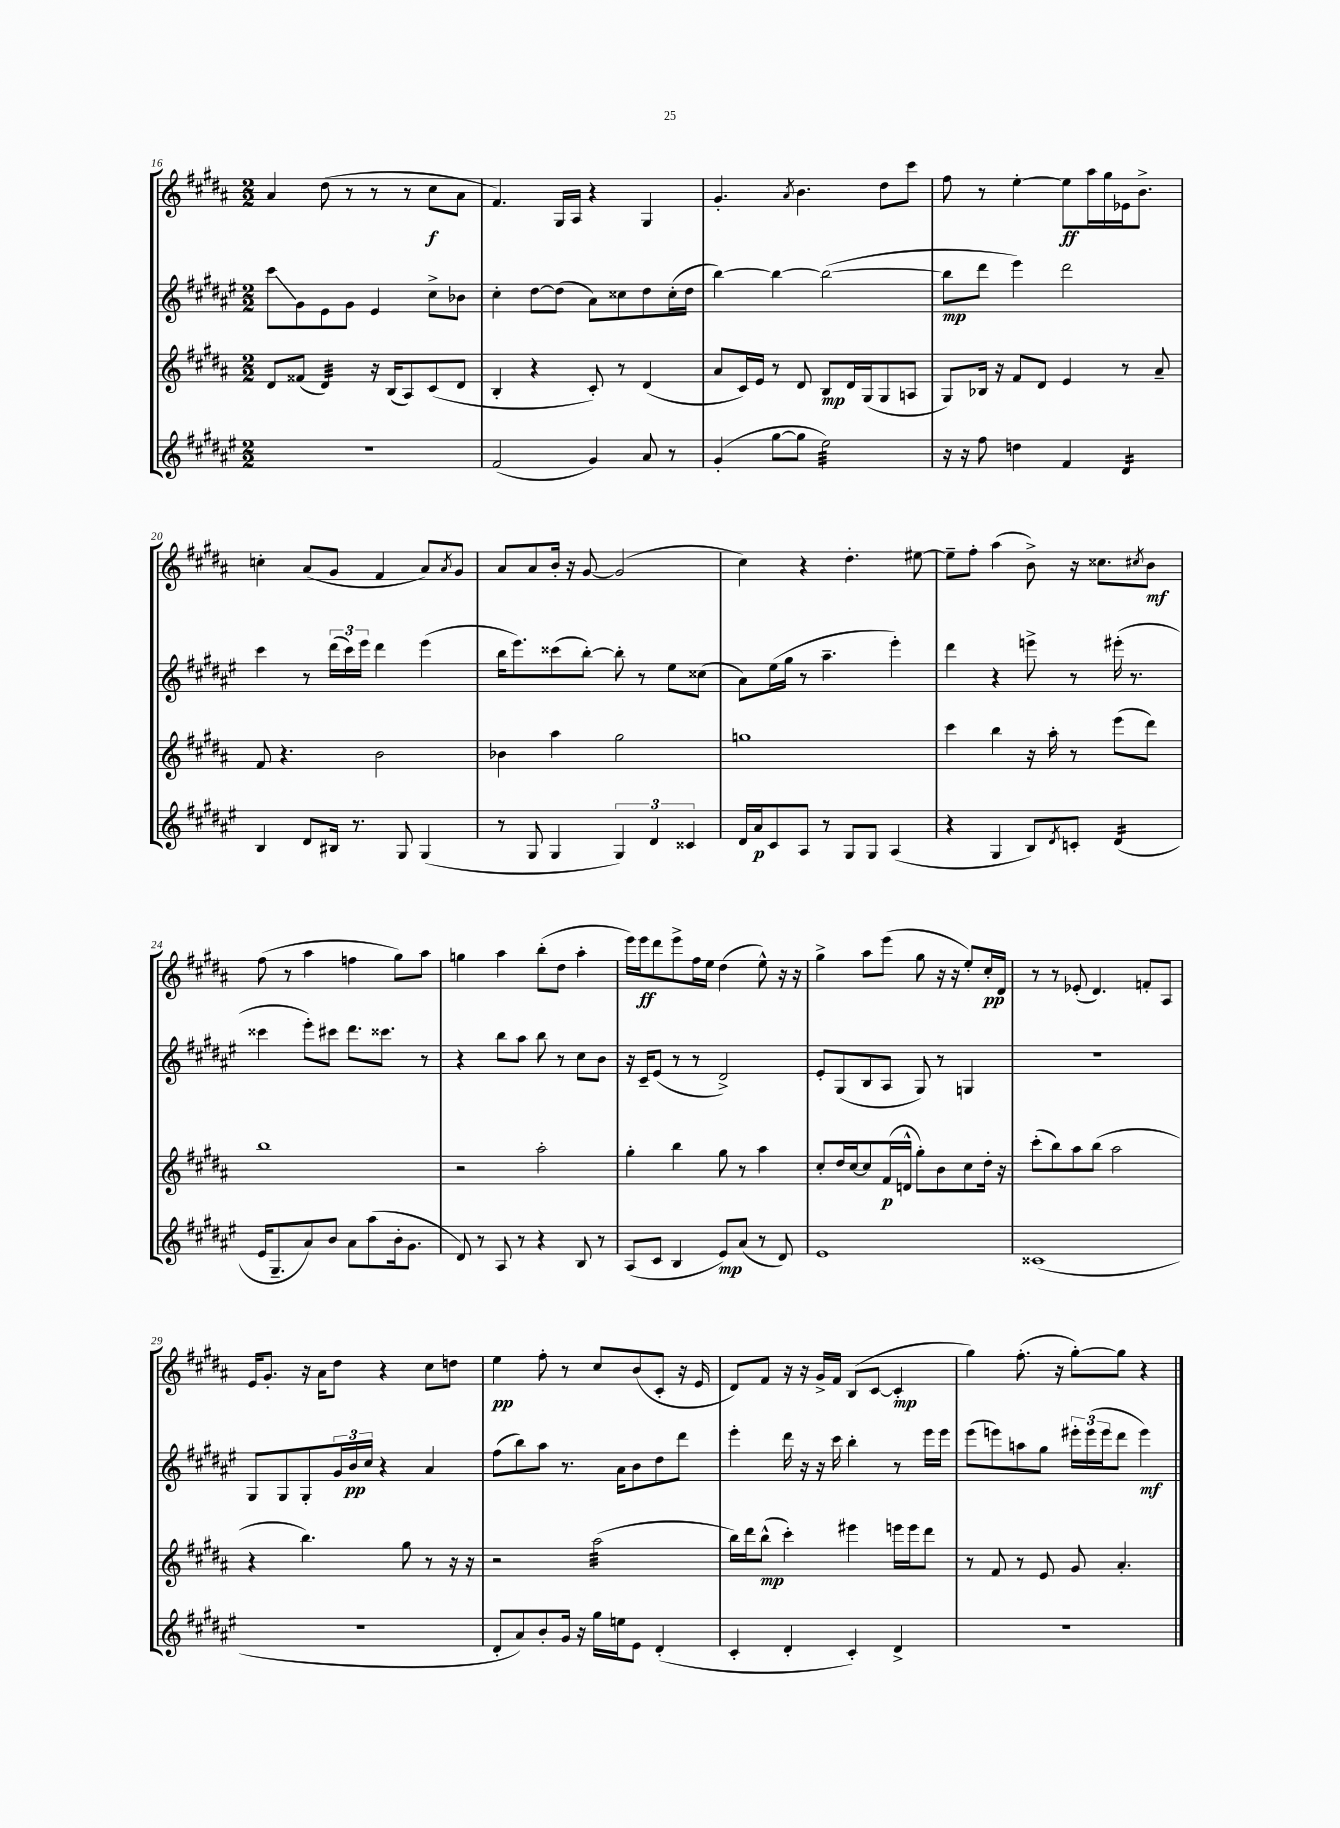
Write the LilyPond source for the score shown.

<<
\new StaffGroup <<
\new Staff = "s0" {
    \clef treble \key b \major \numericTimeSignature \time 2/2
    ais'4 dis''8( r8 r8 r8 cis''8\f ais'8 |
    fis'4.) gis16 ais16 r4 gis4 |
    gis'4.-. \acciaccatura { ais'8 } b'4. dis''8 cis'''8 |
    fis''8 r8 e''4~-. e''8\ff ais''16 gis''16 ees'16 b'8.-> |
    c''4-. ais'8( gis'8 fis'4 ais'8) \acciaccatura { ais'8 } gis'8 |
    ais'8 ais'8 b'16-. r16 gis'8~ gis'2( |
    cis''4) r4 dis''4.-. eis''8~ |
    eis''8-- fis''8-. ais''4( b'8->) r16 cisis''8. \acciaccatura { cis''8 } b'8\mf |
    fis''8( r8 ais''4 f''4 gis''8) ais''8 |
    g''4 ais''4 b''8-.( dis''8 ais''4-. |
    e'''16) e'''16\ff dis'''8 e'''8-> fis''16 e''16 dis''4( e''8-^) r16 r16 |
    gis''4-> ais''8 e'''8( gis''8 r16 r16 e''8-.) cis''16-.\pp dis'16 |
    r8 r8 ees'8-.( dis'4.) f'8-. ais8 |
    e'16 gis'8.-. r16 ais'16 dis''8 r4 cis''8 d''8 |
    e''4\pp fis''8-. r8 cis''8 b'8( cis'8-. r16 e'16 |
    dis'8) fis'8 r16 r16 gis'16-> fis'16 b8( cis'8~ cis'4-.\mp |
    gis''4) fis''8.-.( r16 gis''8~-.) gis''8 r4 \bar "|." |
}
\new Staff = "s1" {
    \clef treble \key fis \major \numericTimeSignature \time 2/2
    cis'''8\glissando gis'8 eis'8 gis'8 eis'4 cis''8-> bes'8 |
    cis''4-. dis''8~ dis''8( ais'8) cisis''8 dis''8 cisis''16-.( dis''16 |
    b''4~) b''4~ b''2~( |
    b''8\mp dis'''8 eis'''4) dis'''2 |
    cis'''4 r8 \tuplet 3/2 { dis'''16( cis'''16) eis'''16 } dis'''4 eis'''4( |
    b''16 eis'''8.) cisis'''8( b''8~-.) b''8-. r8 eis''8 cisis''8( |
    ais'8) eis''16( gis''16 r8 ais''4.-- eis'''4-.) |
    dis'''4 r4 e'''8-> r8 eis'''16-.( r8. |
    cisis'''4 eis'''8-.) cis'''8 dis'''8. cisis'''8. r8 |
    r4 b''8 ais''8 b''8 r8 cis''8 b'8 |
    r16 cis'16-- eis'8( r8 r8 dis'2->) |
    eis'8-. gis8( b8 ais8 gis8) r8 g4 |
    r1 |
    gis8 gis8 gis8-. \tuplet 3/2 { gis'16 b'16\pp cis''16 } r4 ais'4 |
    fis''8( b''8) ais''8 r8. ais'16 b'8 dis''8 dis'''8 |
    eis'''4-. dis'''16 r16 r16 cis'''16 b''4-. r8 eis'''16 eis'''16 |
    eis'''8( e'''8) a''8 gis''8 \tuplet 3/2 { eis'''16-. eis'''16( eis'''16 } dis'''8 eis'''4\mf) \bar "|." |
}
\new Staff = "s2" {
    \clef treble \key b \major \numericTimeSignature \time 2/2
    dis'8 fisis'8( dis'4:32) r16 b16( ais8) cis'8( dis'8 |
    b4-. r4 cis'8-.) r8 dis'4( |
    ais'8 cis'16) e'16 r8 dis'8 b8\mp dis'16 gis16( gis8 a8 |
    gis8) bes16 r16 fis'8 dis'8 e'4 r8 ais'8-- |
    fis'8 r4. b'2 |
    bes'4 ais''4 gis''2 |
    g''1 |
    cis'''4 b''4 r16 ais''16-. r8 e'''8( dis'''8) |
    b''1 |
    r2 ais''2-. |
    gis''4-. b''4 gis''8 r8 ais''4 |
    cis''8-. dis''16 cis''16~ cis''8 fis'16\p( d'16-^ gis''8-.) b'8 cis''8 dis''16-. r16 |
    cis'''8-.( b''8) ais''8 b''8( ais''2 |
    r4 b''4.) gis''8 r8 r16 r16 |
    r2 ais''2:32( |
    b''16) dis'''16 b''8-^\mp( cis'''4-.) eis'''4 e'''16 e'''16 dis'''8 |
    r8 fis'8 r8 e'8 gis'8 ais'4.-. \bar "|." |
}
\new Staff = "s3" {
    \clef treble \key fis \major \numericTimeSignature \time 2/2
    R1 |
    fis'2( gis'4) ais'8 r8 |
    gis'4-.( gis''8~ gis''8 eis''2:32) |
    r16 r16 fis''8 d''4 fis'4 dis'4:16 |
    b4 dis'8 bis16 r8. gis8 gis4( |
    r8 gis8 gis4 \tuplet 3/2 { gis4) dis'4 cisis'4 } |
    dis'16 ais'16\p cis'8 ais8 r8 gis8 gis8 ais4( |
    r4 gis4 b8) \acciaccatura { dis'8 } c'8-. dis'4:16( |
    eis'16 gis8.-- ais'8) b'8 ais'8 ais''8( b'16-. gis'8. |
    dis'8) r8 ais8 r8 r4 b8 r8 |
    ais8( cis'8 b4 eis'8\mp) ais'8( r8 dis'8) |
    eis'1 |
    cisis'1( |
    r1 |
    dis'8-. ais'8) b'8-. gis'16 r16 gis''16 e''16 eis'8 dis'4-.( |
    cis'4-. dis'4-. cis'4-.) dis'4-> |
    R1 \bar "|." |
}
>>
>>
\layout { \context { \Score currentBarNumber = #16 } }
